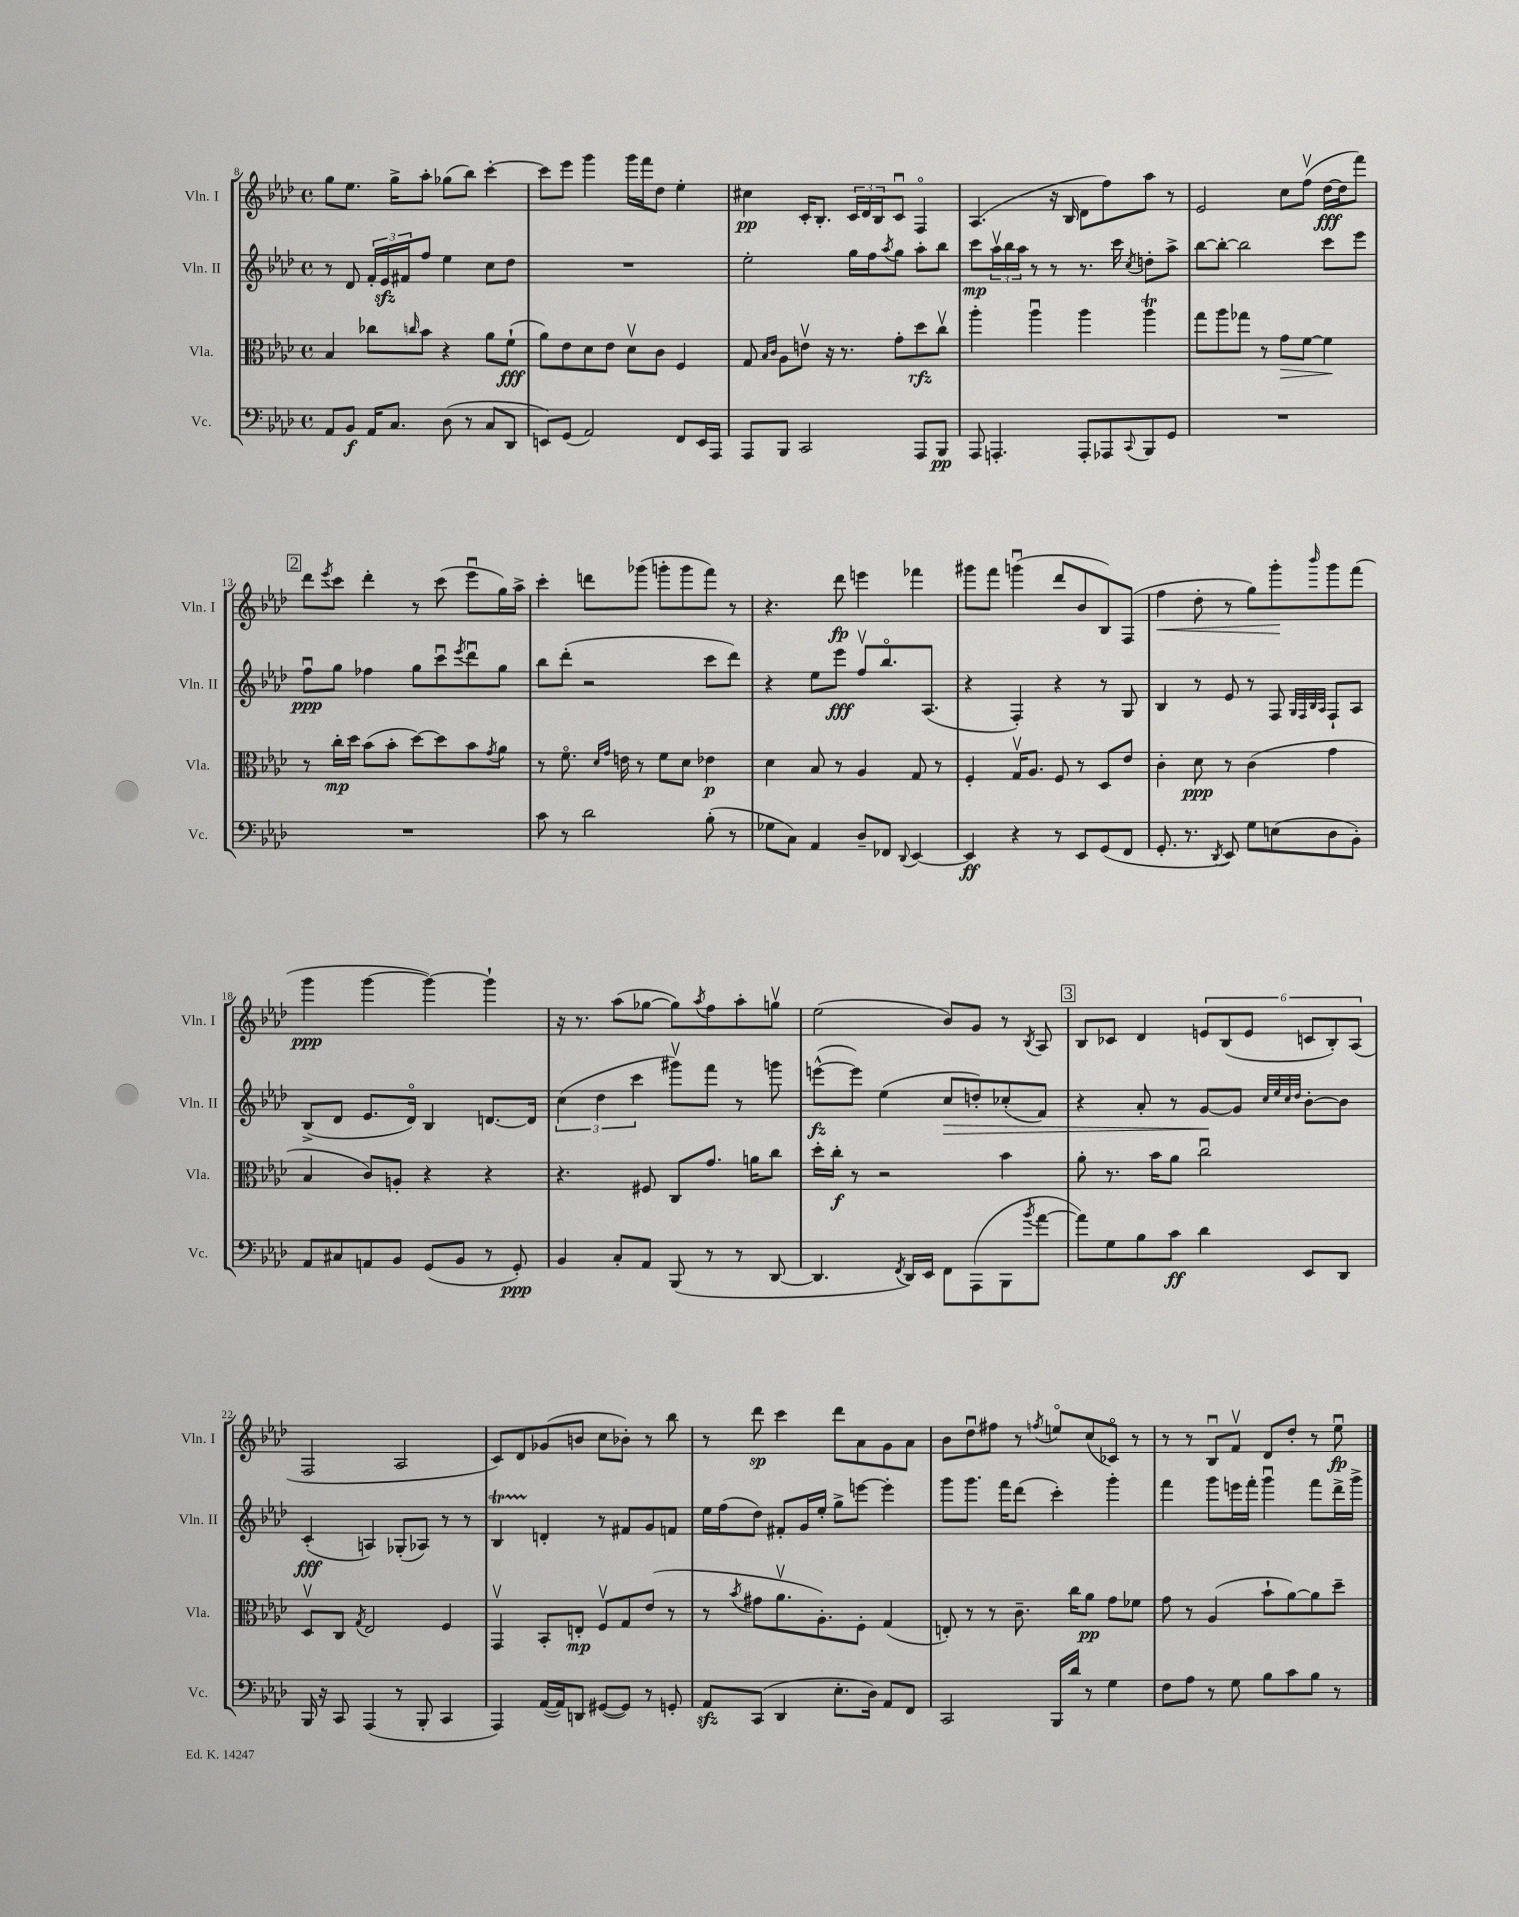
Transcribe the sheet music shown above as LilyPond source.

<<
\new StaffGroup <<
\new Staff = "s0" \with { instrumentName = "Vln. I" shortInstrumentName = "Vln. I" } {
    \clef treble \key aes \major \defaultTimeSignature \time 4/4
    g''8 ees''8. g''16-> aes''8-. ges''8( bes''8) c'''4~-. |
    c'''8 ees'''8 g'''4 g'''16 f'''16 des''8 ees''4-. |
    cis''4\pp c'16-. bes8.-. \tuplet 3/2 { c'16 des'16 bes16 } c'8\downbow f4\flageolet |
    aes4.( r16 bes16 des'8 f''8) aes''8 r8 |
    ees'2 c''8 f''8\upbow( des''16~\fff des''16 f'''8) |
    \mark \markup { \box "2" } des'''8 \acciaccatura { ees'''8 } c'''8 des'''4-. r8 c'''8( ees'''8\downbow g''16) aes''16-> |
    c'''4-. d'''8 ges'''8( g'''8-. g'''8 f'''8) r8 |
    r4. des'''8\fp e'''4 fes'''4 |
    gis'''8 f'''8 g'''4\downbow( des'''8 bes'8 bes8) f8( |
    f''4\< des''8-. r8 g''8) g'''8-.\! \grace { bes'''16 } g'''8 f'''8( |
    g'''4\ppp g'''4~ g'''4~) g'''4-! |
    r16 r8. aes''8( ges''8~ ges''8) \acciaccatura { aes''8 } f''8 aes''8-. g''8\upbow |
    ees''2( bes'8) g'8 r8 \acciaccatura { bes8 } aes8 |
    \mark \markup { \box "3" } bes8 ces'8 des'4 \tuplet 6/4 { e'8 bes8( e'8 c'8 bes8-.) aes8( } |
    f2 aes2 |
    c'8) des'8 ges'8( b'8 c''8 bes'8-.) r8 bes''8 |
    r8 des'''8\sp c'''4 des'''8 aes'8 g'8 aes'8 |
    bes'8 des''8\downbow fis''8 r8 \acciaccatura { f''8 } e''8\flageolet c''8( ces'8\flageolet) r8 |
    r8 r8 bes8\downbow f'8\upbow des'8 des''8-. r8 ees''8\downbow\fp \bar "|." |
}
\new Staff = "s1" \with { instrumentName = "Vln. II" shortInstrumentName = "Vln. II" } {
    \clef treble \key aes \major \defaultTimeSignature \time 4/4
    r8 des'8 \tuplet 3/2 { f'16-. ees'16\sfz fis'16 } f''8 ees''4 c''8 des''8 |
    R1 |
    ees''2-. g''16 f''16 \acciaccatura { aes''8 } g''8 aes''8-. bes''8 |
    c'''8\mp \tuplet 3/2 { aes''16\upbow bes''16 aes''16 } r8 r8 r8. c'''16 \acciaccatura { c''8 } d''8-. aes''8-> |
    bes''8~ bes''8~-. bes''2 c'''8 ees'''8 |
    \mark \markup { \box "2" } f''8\downbow\ppp g''8 fes''4 g''8 c'''8\downbow \acciaccatura { ees'''8 } des'''8\downbow g''8 |
    bes''8 des'''8-.( r2 c'''8 des'''8) |
    r4 ees''8 ees'''8\fff f''8\upbow bes''8.\flageolet aes8.( |
    r4 f4-.) r4 r8 g8 |
    bes4 r8 ees'8 r8 f8 \grace { g32 f32 bes32 aes32 } f8-! aes8 |
    bes8->( des'8 ees'8. des'16\flageolet) bes4 d'8.~ d'16 |
    \tuplet 3/2 { c''4( des''4 c'''4 } gis'''8\upbow) f'''8 r8 g'''8 |
    e'''8~-^\fz( e'''8) ees''4( c''8\> d''8-.) ces''8-.( f'8) |
    \mark \markup { \box "3" } r4 aes'8-. r8 g'8~\! g'8 \grace { c''32 ees''32 c''32 des''32 } bes'8~-. bes'8 |
    c'4-.\fff( a4) ges8-.( aes8) r8 r8 |
    bes4\startTrillSpan d'4-.\stopTrillSpan r8 fis'8 g'8 f'8 |
    ees''16 f''16( des''8) fis'8-. g'16 ees''16-. g''8-> e'''8~ e'''4-. |
    g'''8 g'''8. f'''16 des'''8( c'''4-.) g'''4-. |
    f'''4 g'''8 e'''16 f'''16-. g'''4\downbow f'''8 des'''16-> g'''16-> \bar "|." |
}
\new Staff = "s2" \with { instrumentName = "Vla." shortInstrumentName = "Vla." } {
    \clef alto \key aes \major \defaultTimeSignature \time 4/4
    bes4 ces''8 \grace { c''16 } bes'8 r4 aes'8 f'8-!\fff( |
    aes'8) ees'8 des'8 ees'8 des'8\upbow c'8 f4 |
    g8 \grace { bes16 c'16 } aes8 e'8\upbow r16 r8. g'8-. des''8\rfz c''8\upbow |
    aes''4-. aes''4\downbow aes''4 aes''4\trill |
    g''8 aes''8 ges''8 r8 g'8\> f'8~ f'4\! |
    \mark \markup { \box "2" } r8 c''16-.\mp des''16 bes'8( bes'8-. des''8~) des''8 bes'8 \acciaccatura { g'8 } aes'8 |
    r8 f'8.\flageolet \grace { des'16 g'16 } e'16 r8 f'8 des'8 ees'4\p |
    des'4 bes8 r8 aes4 g8 r8 |
    f4-. g16\upbow aes8. f8 r8 des8 ees'8 |
    c'4-. des'8\ppp r8 c'4( g'4 |
    bes4 c'8) a8-. r4 r4 |
    r4. fis8 c8 g'8. a'16 c''8 |
    des''16-. c''16-.\f r8 r2 bes'4 |
    \mark \markup { \box "3" } aes'8-. r8. bes'16 aes'8 c''2\downbow |
    des8\upbow c8 \acciaccatura { g8 } ees2 f4 |
    g,4\upbow bes,8-. e8-.\mp f8\upbow g8 ees'8( r8 |
    r8 \acciaccatura { bes'8 } gis'8 aes'8.\upbow aes8.-.) f8-. g4( |
    e8-.) r8 r8 c'8.-- c''16 aes'8\pp g'8 fes'8 |
    g'8 r8 aes4( bes'8-! aes'8~) aes'8 des''8-- \bar "|." |
}
\new Staff = "s3" \with { instrumentName = "Vc." shortInstrumentName = "Vc." } {
    \clef bass \key aes \major \defaultTimeSignature \time 4/4
    aes,8 bes,8\f aes,16 c8. des8( r8 c8 des,8 |
    e,8) g,8( aes,2) f,8 e,16 aes,,16 |
    aes,,8 bes,,8 c,2 aes,,8 bes,,8\pp |
    aes,,8 a,,4.-. a,,8-. aes,,8 \appoggiatura { c,8 } bes,,8 g,8 |
    R1 |
    \mark \markup { \box "2" } R1 |
    c'8 r8 des'2 bes8-.( r8 |
    ges8 c8) aes,4 des8-- fes,8 \appoggiatura { des,8 } ees,4~ |
    ees,4\ff r4 r8 ees,8 g,8( f,8 |
    g,8.-. r8. \acciaccatura { des,8 } ees,8) g8 e8( des8 bes,8-.) |
    aes,8 cis8 a,8 bes,8 g,8( bes,8 r8 g,8-.\ppp) |
    bes,4 c8-. aes,8 bes,,8( r8 r8 des,8~ |
    des,4. \acciaccatura { f,8 } des,16) ees,16 f,8 aes,,8( bes,,8 \acciaccatura { bes'8 } aes'8~ |
    \mark \markup { \box "3" } aes'8) g8 bes8 c'8\ff des'4 ees,8 des,8 |
    bes,,16 r16 c,8 aes,,4( r8 bes,,8-. c,4 |
    aes,,4) aes,16~( aes,16) d,8 gis,8~( gis,8) r8 g,8-. |
    aes,8\sfz c,8( des,4 ees8.-. des16) aes,8 f,8 |
    c,2 bes,,16 des'16 r8 g4 |
    f8 aes8 r8 g8 bes8 c'8 bes8 r8 \bar "|." |
}
>>
>>
\layout { \context { \Score currentBarNumber = #8 } }
